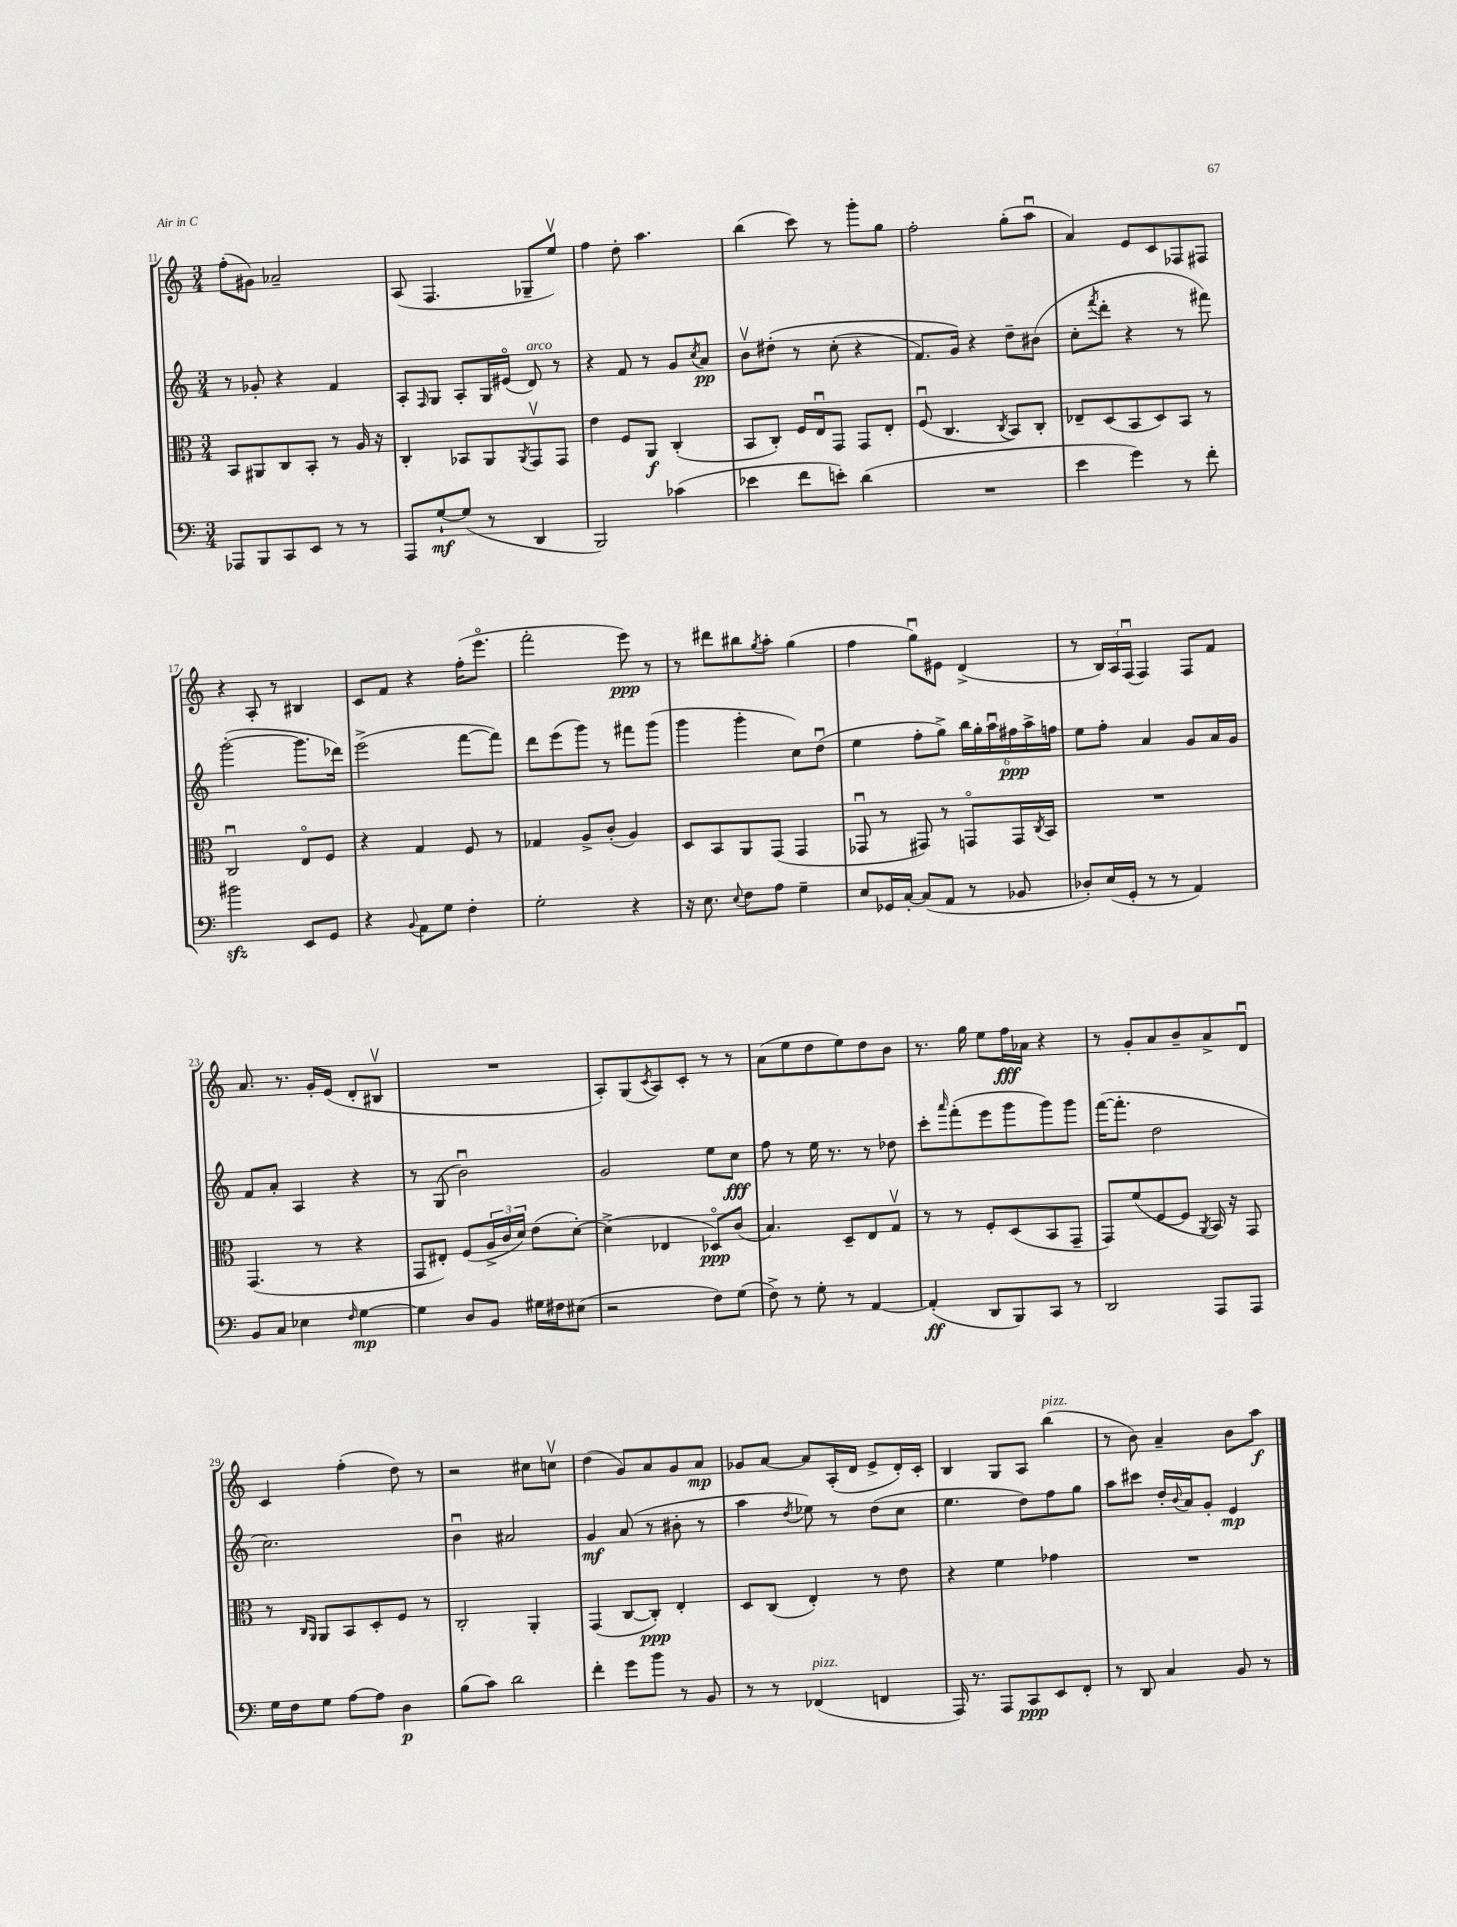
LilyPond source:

<<
\new StaffGroup <<
\new Staff = "s0" {
    \clef treble \key c \major \numericTimeSignature \time 3/4
    f''8-.( gis'8) aes'2-- |
    a8( f4. ges8-- e''8\upbow) |
    f''4 d''8-. a''4. |
    b''4( c'''8) r8 g'''8-. g''8 |
    f''2-. g''8-.( a''8\downbow |
    a'4) e'8 c'8 fes8 fis8 |
    r4 a8-. r8 bis4 |
    c'8 f'8 r4 f''16-.( e'''8.\flageolet |
    f'''2-. e'''8\ppp) r8 |
    r8 dis'''8 bis''8 \acciaccatura { g''8 } a''8-. g''4( |
    f''4 g''8\downbow) eis'8 d'4->( |
    r8 \tuplet 3/2 { b16) a16 f16\downbow( } f4) f8 f'8 |
    a'8. r8. g'16-. e'16( d'8-. bis8\upbow |
    R2. |
    a8-.) g8( \acciaccatura { c'8 } a8) c'8-. r8 r8 |
    a'8( e''8 d''8 e''8) d''8 b'8 |
    r8. g''16 e''8 f''16\fff aes'16 r4 |
    r8 g'8-. a'8 b'8-- a'8-> d'8\downbow |
    c'4 f''4-.( d''8) r8 |
    r2 cis''8 c''8\upbow |
    d''4( g'8) a'8 g'8 a'8\mp |
    ges'8 a'8~ a'8 a16-.( d'16 e'8-> d'16-.) c'16-. |
    b4 g8 a8 b''4^\markup { \italic "pizz." }( |
    r8 b'8) a'4-- b'8 a''8\f \bar "|." |
}
\new Staff = "s1" {
    \clef treble \key c \major \numericTimeSignature \time 3/4
    r8 ges'8-. r4 f'4 |
    a8-. \grace { f16 } g8 a8-. g16 eis'16\flageolet( d'8^\markup { \italic "arco" }) r8 |
    r4 f'8 r8 g'8 \acciaccatura { c''8 } a'8\pp |
    b'8\upbow dis''8-.\( r8 c''8-.( r4 |
    f'8.) g'16\) r4 d''8-- bis'8( |
    c''8-. \acciaccatura { f'''8 } d'''8-. r4 r8 fis'''8) |
    g'''2~-.( g'''8. des'''16) |
    e'''2->( f'''8~ f'''8) |
    d'''8 e'''8( g'''8) r8 fis'''8 g'''8( |
    g'''4 g'''4-. c''8) d''8\downbow( |
    e''4 f''8-. g''8->) \tuplet 6/4 { b''16 g''16-. a''16\downbow fis''16\ppp a''16-> f''16 } |
    e''8 f''8-. a'4 g'8 a'16 g'16 |
    f'8 a'8-. a4 r4 |
    r8 g8( b'2\downbow) |
    g'2 e''8 c''8\fff |
    f''8 r8 e''16 r8. r8 des''8 |
    c'''8-. \grace { a'''16 } f'''8-.( e'''8 g'''8 g'''8) g'''8 |
    f'''16~( f'''8.-. d''2 |
    c''2.) |
    b'4\downbow ais'2 |
    g'4\mf a'8( r8 bis'8-. r8 |
    a''4 \acciaccatura { d''8 } ees''8) r8 d''8( c''8 |
    e''4. d''8) f''8 g''8 |
    a''8 cis'''8 d''16-. \appoggiatura { b'8 } a'16 g'8-. e'4\mp \bar "|." |
}
\new Staff = "s2" {
    \clef alto \key c \major \numericTimeSignature \time 3/4
    b,8 ais,8 c8 b,8-. r8 a16 r16 |
    c4-. bes,8 a,8 \acciaccatura { a,8 } g,8\upbow g,8 |
    e'4 f8 a,8\f c4-.( |
    b,8 c8-.) f16 e16\downbow g,8 g,8 e8-. |
    f8\downbow( c4. \acciaccatura { c8 } b,8) c8-. |
    ees8-- d8( b,8 d8) b,8 r8 |
    c2\downbow e8\flageolet f8 |
    r4 g4 f8 r8 |
    ges4 a8-> c'8-.( a4) |
    d8 b,8 a,8 g,8( g,4 |
    ges,8\downbow r8 gis,8) r8 g,8\flageolet g,16 \acciaccatura { c8 } b,16 |
    R2. |
    g,4.( r8 r4 |
    g,8 eis8-.) f8( \tuplet 3/2 { a16-> c'16 d'16) } e'8( d'8~-.) |
    d'4->( ees4 des8\flageolet\ppp) c'8( |
    b4.) d8-- e8 g8\upbow |
    r8 r8 f8-. d8( b,8 g,8-- |
    g,8) f'8( f8~ f8 \acciaccatura { a,8 } b,16) r16 g,8 |
    r8 \grace { c16 a,16 } a,8 b,8 d8-. f8 r8 |
    c2-. a,4-. |
    g,4( c8~ c8-.\ppp) e4-. |
    d8 c8( e4-.) r8 e'8 |
    r4 f'4 ges'4 |
    R2. \bar "|." |
}
\new Staff = "s3" {
    \clef bass \key c \major \numericTimeSignature \time 3/4
    aes,,8 b,,8 c,8 e,8 r8 r8 |
    a,,8 g8~-!\mf g8( r8 d,4 |
    b,,2) ces'4( |
    ees'4 f'8 e'8-.) d'4( |
    R2. |
    e'4 g'4) r8 f'8-. |
    bis'2\sfz e,8 g,8 |
    r4 \appoggiatura { b,8 } a,8 g8 f4-. |
    g2-. r4 |
    r16 e8. \appoggiatura { e8 } f8 a8 g4-- |
    e8 ges,16 c16~-. c8( a,8 r8 bes,8 |
    des8-.) e16( g,16-. r8 r8 a,4) |
    b,8 c8 ees4 \grace { f16 } g4~\mp |
    g4 d8 b,8 gis16 fis16 eis8( |
    r2 f8) g8( |
    f8->) r8 g8-. r8 a,4~ |
    a,4-.\ff( d,8 b,,8) c,8 r8 |
    d,2 a,,8 a,,8 |
    g16 f16 g8 a8~ a8 d4\p |
    b8( c'8) d'2 |
    f'4-. g'8 b'8 r8 b,8 |
    r8 r8 fes,4^\markup { \italic "pizz." }( f,4 |
    a,,16) r8. a,,8 c,8\ppp e,8 f,8-. |
    r8 d,8 c4 b,8 r8 \bar "|." |
}
>>
>>
\layout { \context { \Score currentBarNumber = #11 } }
